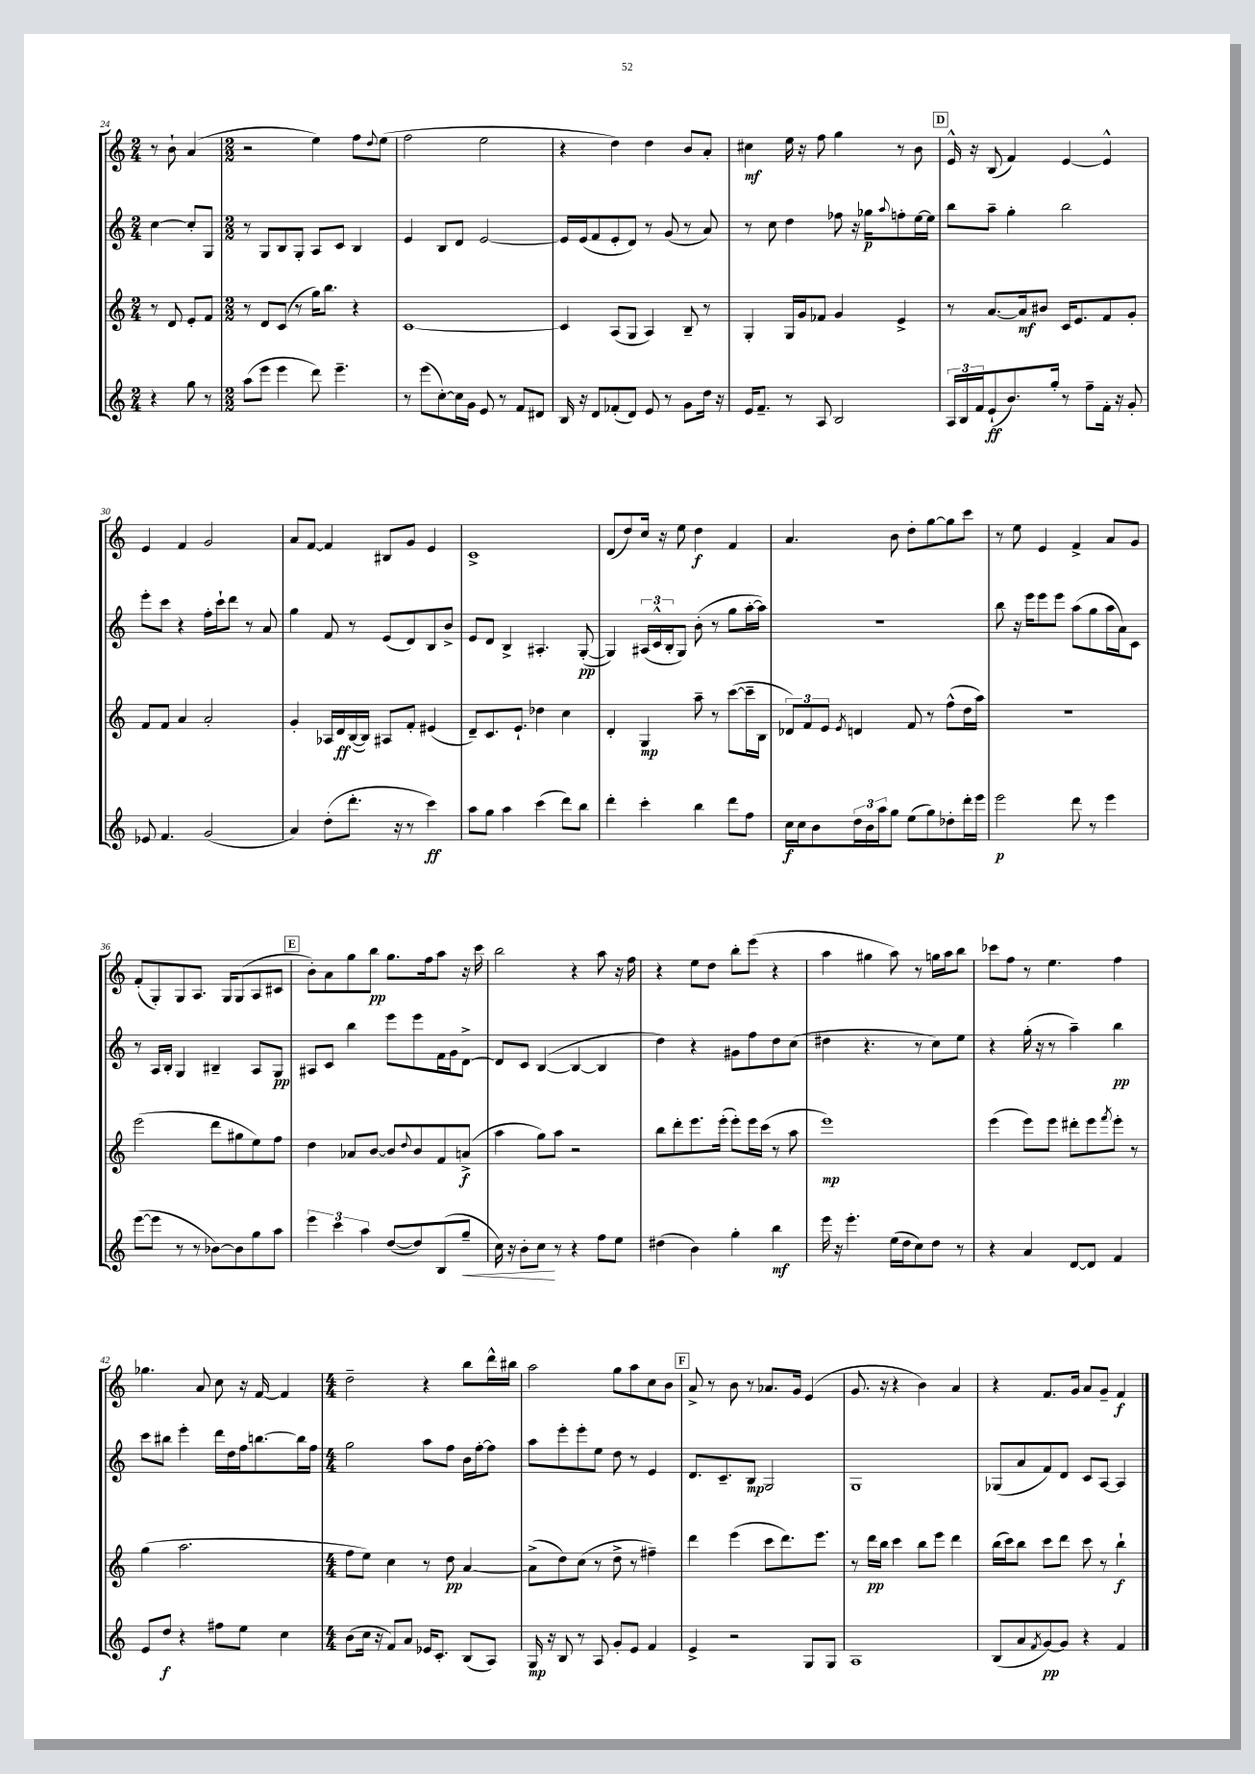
<<
\new StaffGroup <<
\new Staff = "s0" {
    \clef treble \key c \major \numericTimeSignature \time 2/4
    r8 b'8-! a'4( |
    \numericTimeSignature \time 2/2 r2 e''4) f''8 \appoggiatura { d''8 } e''8( |
    f''2 e''2 |
    r4 d''4) d''4 b'8 a'8-. |
    cis''4\mf e''16 r16 f''8 g''4 r8 b'8 |
    \mark \markup { \box "D" } e'16-^ r16 b8( f'4) e'4~ e'4-^ |
    e'4 f'4 g'2 |
    a'8 f'8~ f'4 bis8 g'8 e'4 |
    c'1-> |
    d'8( d''8) c''16 r16 e''8 d''4\f f'4 |
    a'4. b'8 d''8-. g''8~ g''8 c'''8 |
    r8 e''8 e'4 f'4-> a'8 g'8 |
    f'8-.( g8-.) g8 a8. g16 g8( a8 cis'8 |
    \mark \markup { \box "E" } b'8-.) a'8 g''8 b''8\pp g''8. f''16 a''8 r16 c'''16 |
    b''2 r4 a''8 r16 f''16 |
    r4 e''8 d''8 b''8-. e'''8( r4 |
    a''4 gis''4 a''8) r8 g''16 a''16 b''8 |
    ces'''8 f''8 r8 e''4. f''4 |
    ges''4. a'8 c''8 r16 f'16~ f'4 |
    \numericTimeSignature \time 4/4 d''2-- r4 b''8 d'''16-^ bis''16 |
    a''2 g''8 a''8 c''8 b'8 |
    \mark \markup { \box "F" } a'8-> r8 b'8 r8 aes'8. g'16 e'4( |
    g'8. r16 r4 b'4) a'4 |
    r4 f'8. g'16 a'8 g'8-- f'4\f \bar "|." |
}
\new Staff = "s1" {
    \clef treble \key c \major \numericTimeSignature \time 2/4
    c''4~ c''8-. g8 |
    \numericTimeSignature \time 2/2 r8 g8 b8 g8-. a8 c'8 b4 |
    e'4 b8 d'8 e'2~ |
    e'16 e'16( f'8 e'8-. d'8) r8 g'8( r8 a'8) |
    r8 c''8 d''4 fes''8 r16 ges''16\p \appoggiatura { a''8 } f''8-. e''16~ e''16 |
    \mark \markup { \box "D" } b''8 a''8-- g''4-. b''2 |
    e'''8-. c'''8 r4 f''16-. c'''16-! d'''8 r8 a'8 |
    g''4 f'8 r8 e'8( d'8) b8 b'8-> |
    e'8 d'8 b4-> ais4.-. g8~-.\pp( |
    g4) \tuplet 3/2 { ais16( c'16-^ b16-. } g8) b'8-.( r8 g''8 a''16~-. a''16) |
    R1 |
    b''8 r16 e'''16 e'''8 e'''8 a''8( g''8 a''16 a'16) c'8 |
    r8 a16 b16-. g4 bis4-- a8 g8\pp |
    \mark \markup { \box "E" } ais8 c'8 b''4 e'''8 e'''8 f'16 g'16 d'8~-> |
    d'8 c'8 b4~( b4~ b4 |
    d''4) r4 gis'8 f''8 d''8 c''8( |
    dis''4 r4. r8 c''8) e''8 |
    r4 g''16-.( r16 r8 a''4--) b''4\pp |
    c'''8 bis''8 e'''4-. d'''16 d''16 f''16 b''8.~ b''16 f''16 |
    \numericTimeSignature \time 4/4 g''2 a''8 f''8 b'16 f''16~-. f''8 |
    a''8 e'''8-. e'''8-. e''8 d''8 r8 e'4 |
    \mark \markup { \box "F" } d'8. c'8.-- b8\mp g2 |
    g1 |
    ges8( a'8 f'8) d'8 c'8 a8~ a4 \bar "|." |
}
\new Staff = "s2" {
    \clef treble \key c \major \numericTimeSignature \time 2/4
    r8 d'8 e'8-. f'8 |
    \numericTimeSignature \time 2/2 r8 d'8 c'8( r8 g''16) b''8. r4 |
    c'1~ |
    c'4 a8( g8 a4) b8-- r8 |
    g4-. g16 g'16 fes'8 g'4 e'4-> |
    \mark \markup { \box "D" } r8 a'8.~ a'16\mf bis'8 c'16 e'8. f'8 g'8-. |
    f'8 f'8 a'4 a'2-. |
    g'4-. aes16 d'16\ff b16~( b16) ais8 f'8-. eis'4( |
    d'8--) c'8. e'8.-! des''4 c''4 |
    d'4-. g4\mp a''8-- r8 c'''8~( c'''16-- b16 |
    \tuplet 3/2 { des'8) f'8 e'8 } \acciaccatura { e'8 } d'4 f'8 r8 f''8-^( d''16 a''16) |
    R1 |
    e'''2( d'''8 gis''8 e''8) f''8 |
    \mark \markup { \box "E" } d''4 aes'8 b'8~ b'8 \appoggiatura { d''8 } b'8 f'8 a'8->\f( |
    a''4 g''8) a''8 r2 |
    b''8 d'''8-. e'''8. e'''16-.( e'''8-.) e'''16 c'''16( r8 a''8 |
    e'''1\mp) |
    e'''4( e'''8) e'''8 dis'''8-. e'''8 \acciaccatura { f'''8 } e'''8-. r8 |
    g''4( a''2. |
    \numericTimeSignature \time 4/4 f''8 e''8) c''4 r8 d''8\pp a'4~ |
    a'8->( d''8) c''8( r8 d''8-> r8 fis''4--) |
    \mark \markup { \box "F" } d'''4 e'''4( c'''8 d'''8.) e'''8. |
    r8 d'''16\pp b''16 c'''4 b''8 e'''8 d'''4 |
    b''16( c'''16) b''8 c'''8 d'''8 c'''8 r8 b''4-!\f \bar "|." |
}
\new Staff = "s3" {
    \clef treble \key c \major \numericTimeSignature \time 2/4
    r4 g''8 r8 |
    \numericTimeSignature \time 2/2 a''8( e'''8 e'''4 d'''8) e'''4.-- |
    r8 e'''8( c''8~-.) c''16 g'16 e'8 r8 f'8 dis'8 |
    b16 r16 d'8 fes'8-.( d'8) e'8 r8 g'8 d''16 r16 |
    e'16 f'8.-- r8 a8 b2 |
    \mark \markup { \box "D" } \tuplet 3/2 { a16 b16 f'16 } e'8-!\ff( b'8.) g''16-. r8 f''8-- f'16-. r16 g'8-. |
    ees'8 f'4. g'2( |
    a'4) d''8-.( d'''8.-. r16 r8 c'''4\ff) |
    a''8 g''8 a''4 c'''4( d'''8) b''8 |
    d'''4-. c'''4-. b''4 d'''8 f''8 |
    c''16\f c''16 b'8 \tuplet 3/2 { d''16 b'16 a''16 } g''8 e''8( g''8) des''8-. d'''16-. e'''16 |
    e'''2\p d'''8 r8 e'''4 |
    e'''8~( e'''8 r8 r8 bes'8~) bes'8 g''8 a''8 |
    \mark \markup { \box "E" } \tuplet 3/2 { e'''4 c'''4 a''4 } d''8~( d''8) b8( g''8--\< |
    c''16) r16 b'8-. c''8\! r8 r4 f''8 e''8 |
    dis''4( b'4) g''4-. b''4\mf |
    e'''16 r16 e'''4.-. e''16( d''16 c''8) d''8 r8 |
    r4 a'4 d'8~ d'8 f'4 |
    e'8 d''8\f r4 fis''8 e''8 c''4 |
    \numericTimeSignature \time 4/4 b'8( c''16 r16 f'8) a'8 ees'16 c'8.-. b8( a8) |
    g16\mp r16 b8 r8 a8 g'8-. e'8 f'4 |
    \mark \markup { \box "F" } e'4-> r2 g8 g8 |
    a1 |
    b8( a'8 \acciaccatura { f'8 } g'8~\pp) g'8 r4 f'4 \bar "|." |
}
>>
>>
\layout { \context { \Score currentBarNumber = #24 } }
